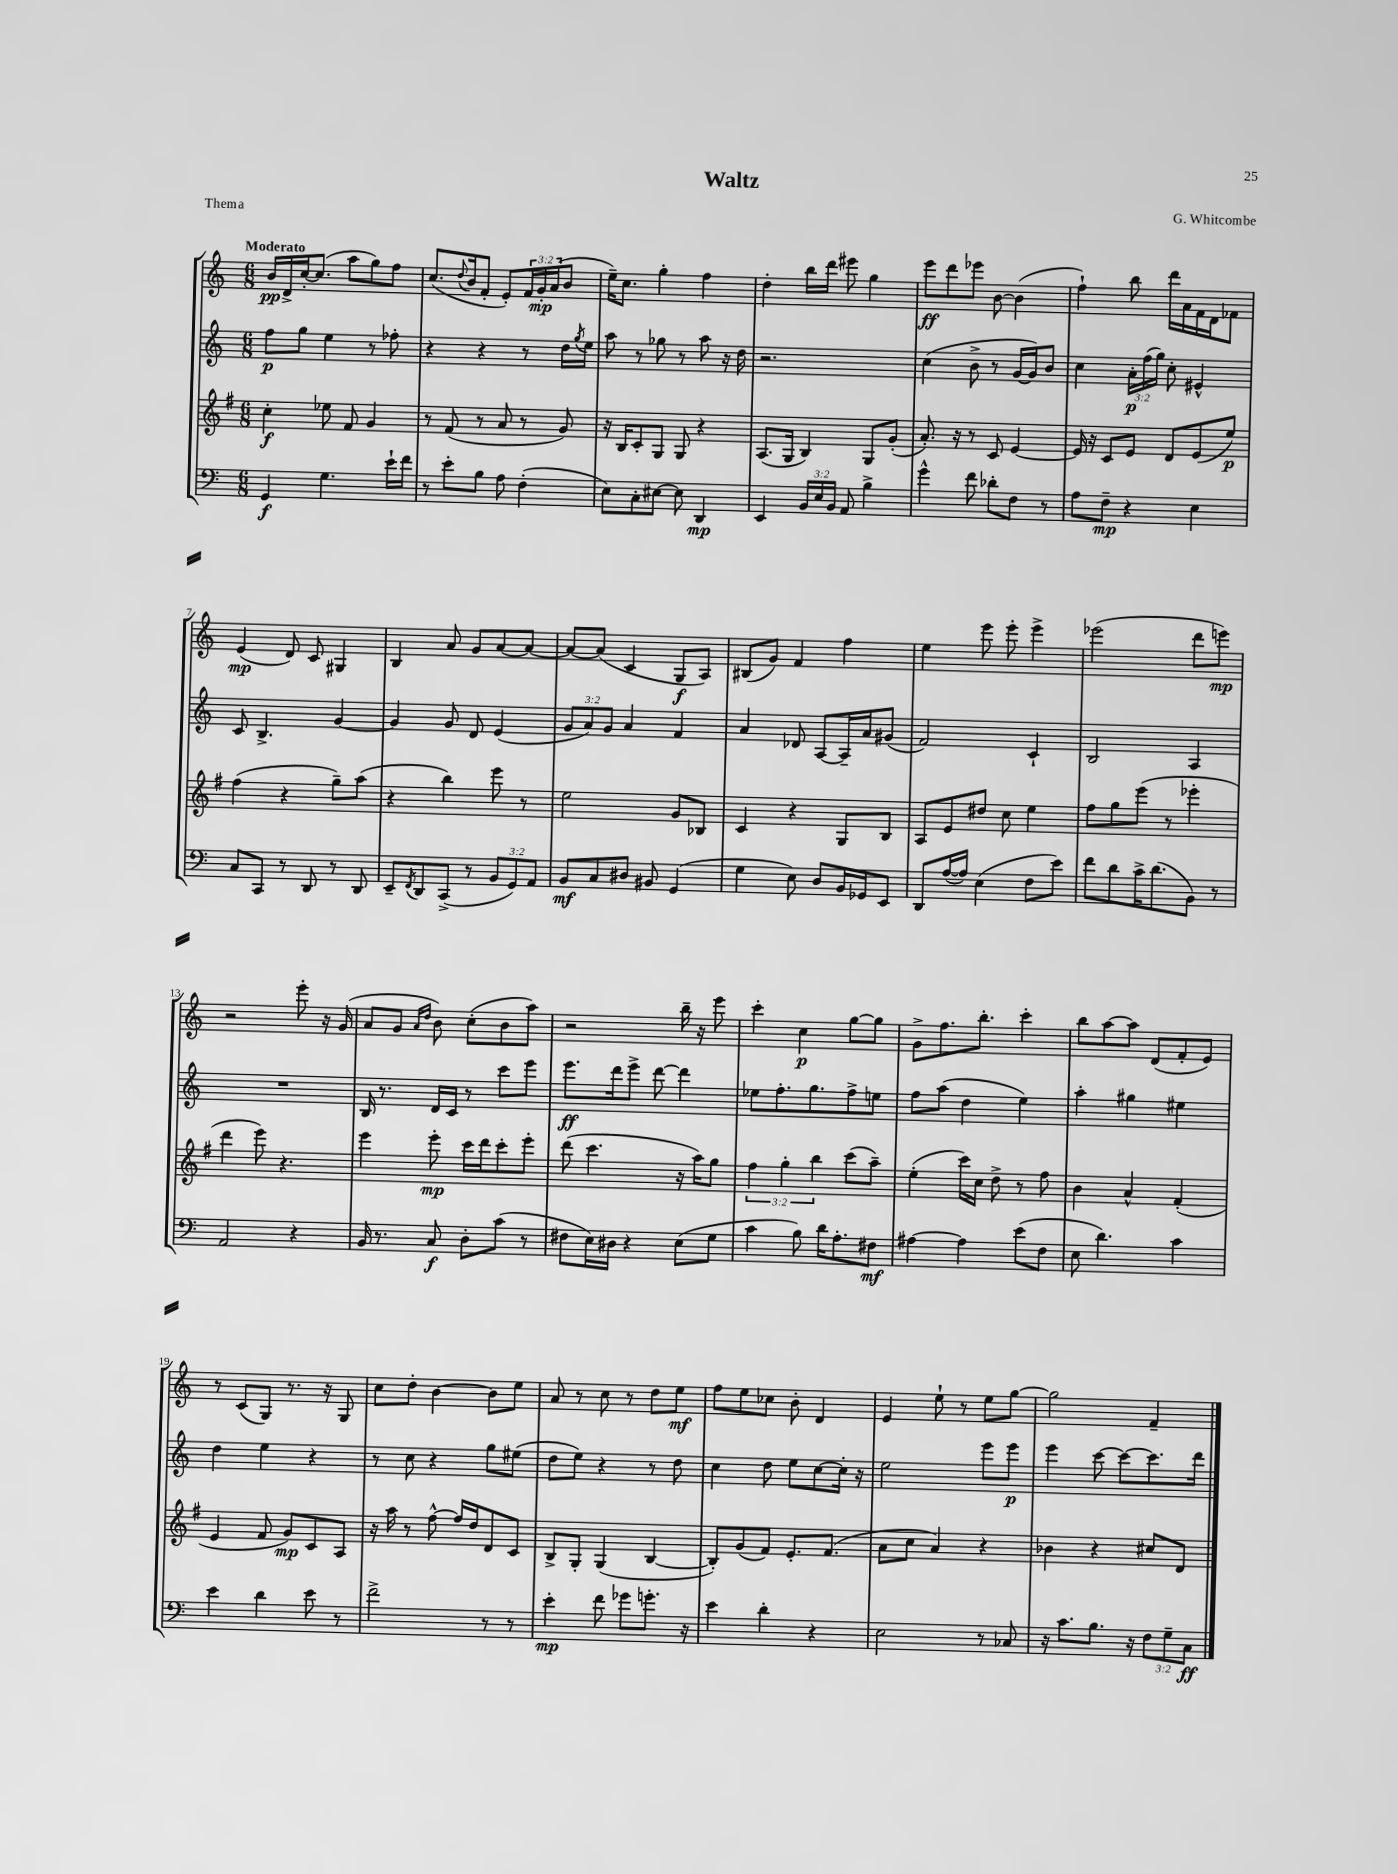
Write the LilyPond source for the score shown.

\header { title = "Waltz" composer = "G. Whitcombe" piece = "Thema" }
<<
\new StaffGroup <<
\new Staff = "s0" {
    \clef treble \key c \major \numericTimeSignature \time 6/8 \override Staff.TupletNumber.text = #tuplet-number::calc-fraction-text \tempo "Moderato"
    b'16\pp d'16-> c''16~-. c''8.( a''8 g''8) f''8 |
    c''8.( \appoggiatura { d''8 } b'16 f'8-. e'8-.) \tuplet 3/2 { f'16 g'16-.\mp a'16( } b'8 |
    e''16--) c''8. g''4-. f''4 |
    d''4-. b''16 d'''16 eis'''8 g''4 |
    e'''8\ff d'''8 ees'''8 b'8~ b'4( |
    f''4-!) b''8 d'''16 a'16 f'16 d'16 fes'8 |
    e'4\mp( d'8) c'8 gis4 |
    b4 a'8 g'8 a'8~ a'8~ |
    a'8~ a'8( c'4 g8\f a8) |
    bis8( g'8) f'4 f''4 |
    e''4 e'''8 e'''8-. e'''4-> |
    ees'''2( d'''8 e'''8\mp) |
    r2 e'''8-. r16 g'16( |
    a'8 g'8 \grace { a'16 d''16 } b'8) c''8-.( b'8 a''8) |
    r2 b''16-- r16 e'''8 |
    c'''4-. c''4\p g''8~ g''8 |
    g'8-> f''8. b''8.-. c'''4-. |
    b''8 a''8~ a''8 d'8( f'8-. e'8) |
    r8 c'8( g8) r8. r16 g8 |
    c''8 d''8-. b'4~ b'8 e''8 |
    a'8 r8 c''8 r8 d''8 e''8\mf |
    f''8 e''8 ces''8 b'8-. d'4 |
    e'4 e''8-! r8 e''8 g''8~ |
    g''2 f'4-- \bar "|." |
}
\new Staff = "s1" {
    \clef treble \key c \major \numericTimeSignature \time 6/8 \override Staff.TupletNumber.text = #tuplet-number::calc-fraction-text
    f''8\p g''8 e''4 r8 fes''8-. |
    r4 r4 r8 d''16 \acciaccatura { g''8 } e''16 |
    a''8 r8 ges''8 r8 a''8 r16 d''16 |
    r2. |
    c''4( b'8-> r8 g'16~ g'16) b'8 |
    c''4 \tuplet 3/2 { a'16-.\p f''16( g''16) } c''8-. eis'4-^ |
    c'8 b4.-> g'4~ |
    g'4 g'8 d'8 e'4( |
    \tuplet 3/2 { g'8 a'8) g'8 } a'4 f'4 |
    a'4 des'8 a8~ a16-- a'16 gis'8( |
    f'2) c'4-! |
    b2 a4 |
    R2. |
    b16 r8. d'16 c'16 r8 c'''8 e'''8 |
    e'''8.\ff d'''16 e'''8-> d'''8~ d'''4 |
    ees''8 f''8.-. g''8. f''8-> e''8 |
    f''8 a''8( d''4 e''4) |
    a''4-. gis''4 eis''4 |
    d''4 e''4 r4 |
    r8 c''8 r4 g''8 eis''8( |
    d''8 e''8) r4 r8 d''8 |
    c''4 d''8 e''8 c''8~ c''16-. r16 |
    e''2 e'''8 e'''8\p |
    e'''4 c'''8~ c'''8~ c'''8. d'''16 \bar "|." |
}
\new Staff = "s2" {
    \clef treble \key g \major \numericTimeSignature \time 6/8 \override Staff.TupletNumber.text = #tuplet-number::calc-fraction-text
    c''4-.\f ees''8 fis'8 g'4 |
    r8 fis'8( r8 a'8 r8 g'8) |
    r16 b16 c'8-. g8 g8 r4 |
    a8.( g16 b4) g8 g'8-.( |
    a'8.-.) r16 r8 c'8 e'4~ |
    e'16 r16 c'8 e'8 d'8 e'8( e''8\p) |
    fis''4( r4 g''8--) a''8( |
    r4 b''4) e'''8 r8 |
    e''2 g'8 bes8 |
    c'4 r4 g8 b8 |
    a8 e'8 dis''8 c''8 e''4 |
    fis''8 g''8 e'''8( r8 ees'''4-. |
    d'''4 e'''8) r4. |
    e'''4 e'''8-.\mp c'''16 d'''16 c'''8-. e'''8-. |
    d'''8( c'''4. r16 a''16) g''8 |
    \tuplet 3/2 { fis''4 g''4-. b''4 } c'''8( a''8--) |
    e''4-.( c'''16) c''16 d''8-> r8 fis''8 |
    b'4 a'4-^ fis'4-.( |
    e'4 fis'8 g'8\mp) c'8 a8 |
    r16 a''16 r8 fis''8~-^ fis''16 d''16 d'8 c'8 |
    b8-> g8-. g4( b4~ |
    b8-.) g'8( fis'8) e'8.-. fis'8.( |
    a'8 c''8 a'4) r4 |
    bes'4 r4 cis''8 d'8 \bar "|." |
}
\new Staff = "s3" {
    \clef bass \key c \major \numericTimeSignature \time 6/8 \override Staff.TupletNumber.text = #tuplet-number::calc-fraction-text
    g,4\f g4. e'16-! f'16 |
    r8 e'8-. b8 a8 f4-.( |
    e8) c8-. eis8~ eis8 d,4\mp |
    e,4 \tuplet 3/2 { b,16 e16 b,16 } a,8 b4-> |
    g'4-^ f'8 des'8-. f8 r8 |
    a8 f8--\mp r4 e4 |
    c8 c,8 r8 d,8 r8 d,8 |
    e,8-- \acciaccatura { f,8 } d,8 c,8->( r8 \tuplet 3/2 { b,8 g,8) a,8 } |
    b,8\mf c8 dis8 bis,8 g,4( |
    g4 e8) d8 b,16 ges,16 e,8 |
    d,8 a16~( a16) e4( f8 e'8) |
    f'8 d'8 c'16-> d'8.( b,8) r8 |
    a,2 r4 |
    b,16 r8. c8\f d8-. c'8( r8 |
    fis8 e16) dis16 r4 e8( g8 |
    c'4 b8) d'16 a8.-. fis8\mf |
    ais4~ ais4 e'8( f8 |
    e8 d'4.) c'4 |
    e'4 d'4 e'8 r8 |
    f'2-> r8 r8 |
    e'4-.\mp f'8 ges'8 g'8.-. r16 |
    e'4 d'4-. r4 |
    e2 r8 ces8 |
    r16 c'8. b8. r16 \tuplet 3/2 { f8 g8-- c8\ff } \bar "|." |
}
>>
>>
